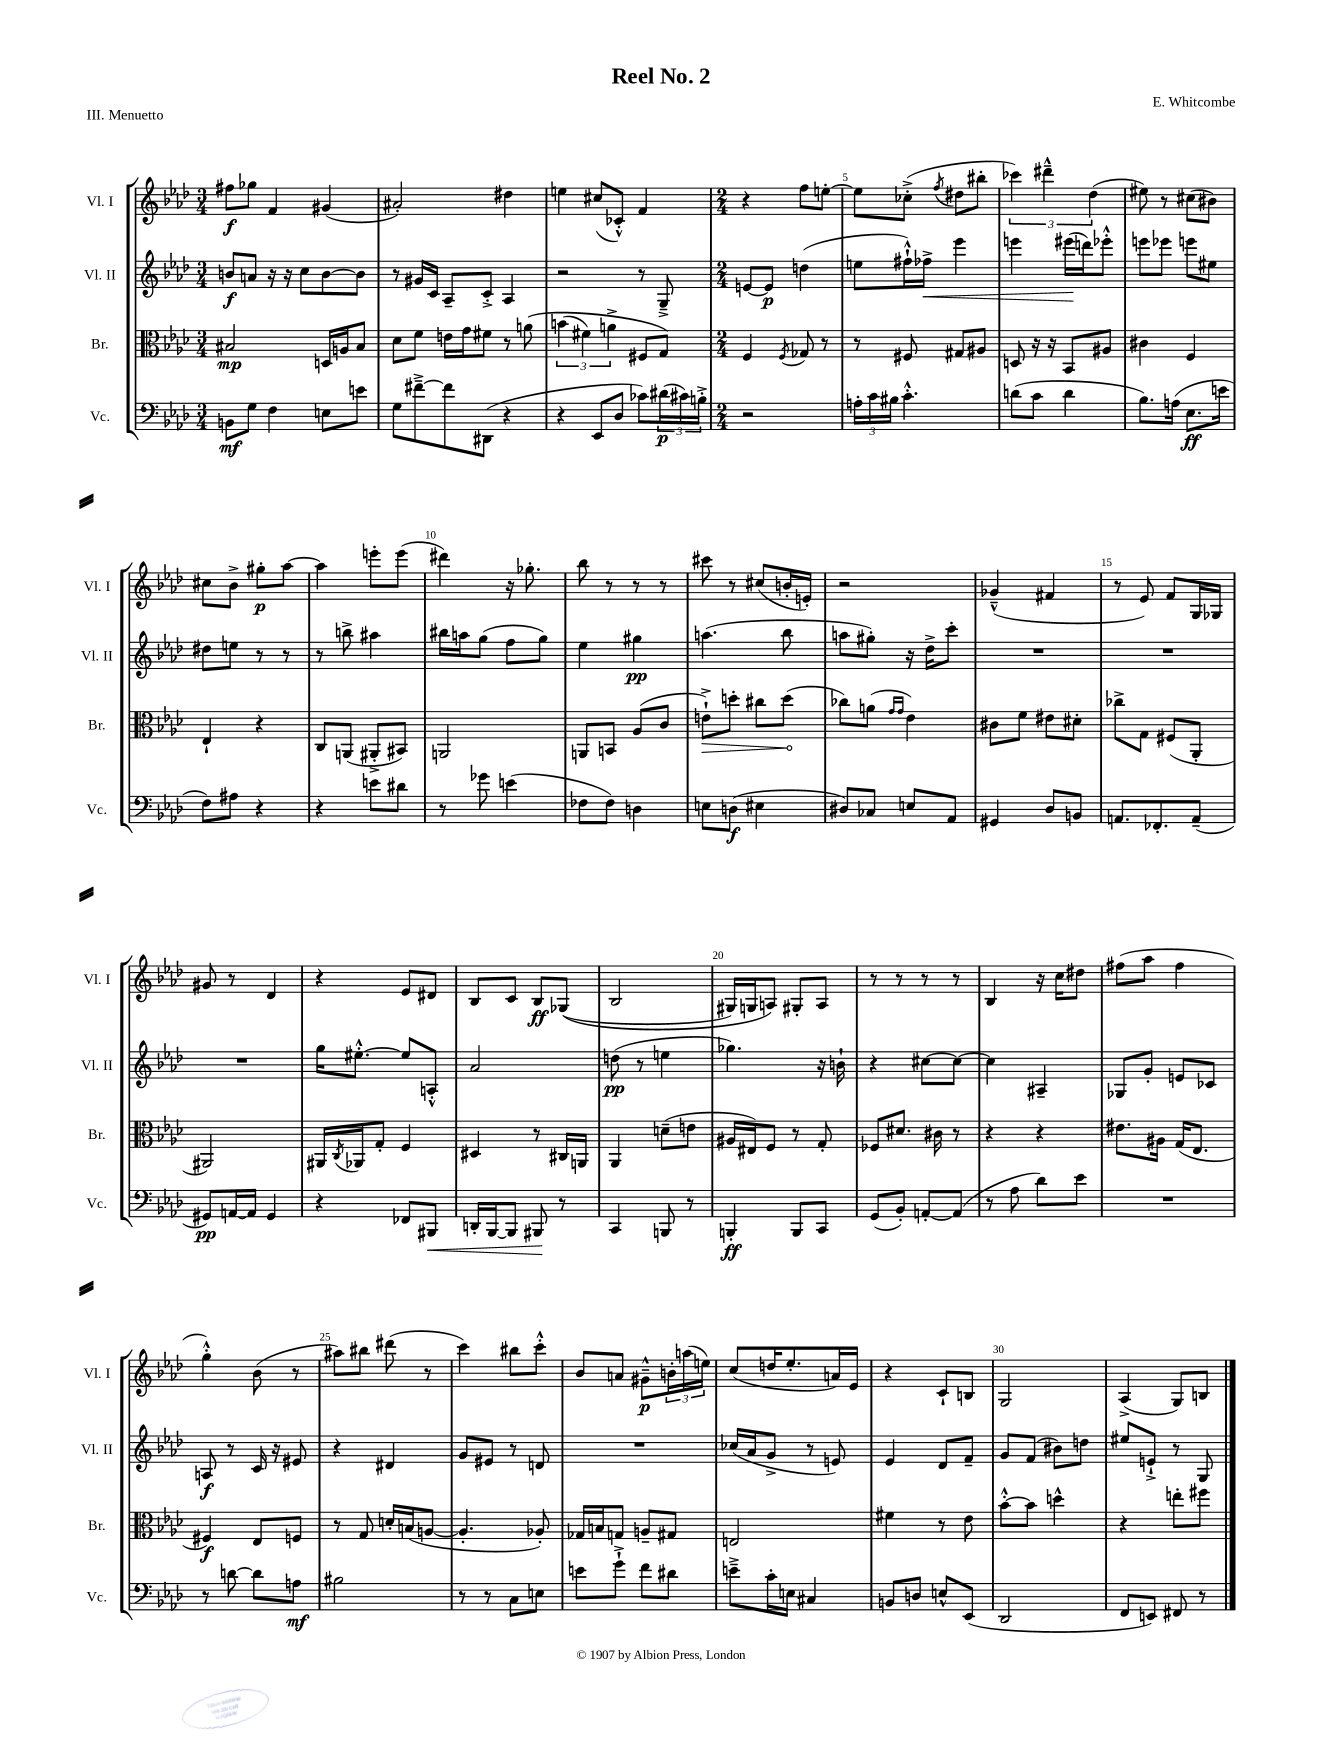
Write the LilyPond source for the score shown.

\header { title = "Reel No. 2" composer = "E. Whitcombe" piece = "III. Menuetto" }
<<
\new StaffGroup <<
\new Staff = "s0" \with { instrumentName = "Vl. I" shortInstrumentName = "Vl. I" } {
    \clef treble \key aes \major \numericTimeSignature \time 3/4
    fis''8\f ges''8 f'4 gis'4( |
    ais'2-.) dis''4 |
    e''4 cis''8( ces'8-.-^) f'4 |
    \numericTimeSignature \time 2/4 r4 f''8 e''8~-. |
    e''8 ces''8-.->( \acciaccatura { f''8 } dis''8 bis''8-. |
    \tuplet 3/2 { ces'''4) dis'''4---^ des''4( } |
    eis''8) r8 cis''8( bis'8) |
    cis''8 bes'8-> gis''8-.\p aes''8~ |
    aes''4 e'''8-. e'''8( |
    dis'''4) r16 ges''8.-. |
    bes''8 r8 r8 r8 |
    cis'''8 r8 cis''8( b'16-. e'16-.) |
    r2 |
    ges'4---^( fis'4 |
    r8 ees'8) f'8 g16 ges16 |
    gis'8 r8 des'4 |
    r4 ees'8 dis'8 |
    bes8 c'8 bes8\ff ges8(\( |
    bes2 |
    gis16) g16 a8\) gis8-. a8 |
    r8 r8 r8 r8 |
    bes4 r16 c''16 dis''8 |
    fis''8( aes''8 fis''4 |
    g''4-.-^) bes'8( r8 |
    ais''8) bis''8 dis'''8( r8 |
    c'''4) bis''8 c'''8-.-^ |
    bes'8 a'8 gis'8---^\p \tuplet 3/2 { b'16-. a''16( e''16) } |
    c''8( d''16 ees''8.-. a'16) ees'16 |
    r4 c'8-! b8 |
    g2 |
    aes4->( g8) b8 \bar "|." |
}
\new Staff = "s1" \with { instrumentName = "Vl. II" shortInstrumentName = "Vl. II" } {
    \clef treble \key aes \major \numericTimeSignature \time 3/4
    b'8\f a'8 r16 r16 c''8 b'8~ b'8 |
    r8 gis'16 c'16 aes8-- c'8-.-> aes4 |
    r2 r8 g8---> |
    \numericTimeSignature \time 2/4 e'8~ e'8\p d''4( |
    e''8 fis''16-!-^) fes''16->\< ees'''4 |
    e'''4 eis'''16\!( d'''16) ees'''8-.-^ |
    e'''8 ees'''8 e'''8 eis''8 |
    dis''8 e''8 r8 r8 |
    r8 b''8-> ais''4 |
    bis''16 a''16 g''8( f''8 g''8) |
    ees''4 gis''4\pp |
    a''4.( bes''8 |
    a''8 gis''8-.) r16 des''16-> c'''8-. |
    R2 |
    R2 |
    R2 |
    g''16 eis''8.~-.-^ eis''8 a8-.-^ |
    aes'2 |
    d''8\pp( r8 e''4 |
    ges''4.) r16 b'16-! |
    r4 cis''8~ cis''8~ |
    cis''4 ais4-- |
    ges8 g'8-. e'8 ces'8 |
    a8\f r8 c'16 r16 eis'8 |
    r4 dis'4 |
    g'8 eis'8 r8 d'8 |
    R2 |
    ces''16( aes'16 g'8-> r8 e'8) |
    ees'4 des'8 f'8-- |
    g'8 f'8( bis'8) d''8 |
    eis''8 e'8-!-> r8 g8 \bar "|." |
}
\new Staff = "s2" \with { instrumentName = "Br." shortInstrumentName = "Br." } {
    \clef alto \key aes \major \numericTimeSignature \time 3/4
    bis2\mp d16 a16 bis8 |
    des'8 f'8 e'16 g'16 fis'8 r8 a'8\( |
    \tuplet 3/2 { b'4( fis'4) a'4-> } fis8 g8\) |
    \numericTimeSignature \time 2/4 f4 \acciaccatura { f8 } ges8 r8 |
    r8 fis8 gis8 ais8 |
    d8 r16 r16 bes,8 ais8 |
    cis'4 f4 |
    ees4-! r4 |
    c8 a,8( ais,8-.-> bis,8) |
    a,2 |
    a,8 b,8 aes8( c'8 |
    \once \override Hairpin.circled-tip = ##t e'8-!->\>) d''8-. cis''8 d''8\!( |
    ces''8) a'8( \grace { g'16 g'16 } ees'4) |
    cis'8 f'8 eis'8 dis'8-. |
    ces''8-> g8 fis8( aes,8-. |
    ais,2) |
    ais,16 \acciaccatura { c8 } aes,16 g8-. f4 |
    dis4 r8 cis16 a,16 |
    aes,4 d'8--( e'8 |
    ais16 eis16) f8 r8 g8-. |
    fes8 dis'8. cis'16 r8 |
    r4 r4 |
    eis'8. ais16 g16( ees8. |
    fis4\f) ees8 f8 |
    r8 g8 d'16-. b16( a8~ |
    a4.-. aes8-.) |
    ges16 b16 g8 a8-- gis8 |
    e2 |
    fis'4 r8 ees'8 |
    bes'8~-.-^ bes'8 d''4-^ |
    r4 e''8-. fis''8 \bar "|." |
}
\new Staff = "s3" \with { instrumentName = "Vc." shortInstrumentName = "Vc." } {
    \clef bass \key aes \major \numericTimeSignature \time 3/4
    b,8\mf g8 f4 e8 e'8 |
    g8 fis'8~---> fis'8 dis,8( r4 |
    r4 ees,8 des8 ces'8) \tuplet 3/2 { dis'16\p( cis'16) b16-.-> } |
    \numericTimeSignature \time 2/4 r2 |
    \tuplet 3/2 { a16-. c'16 bis16 } c'4.-.-^ |
    d'8( c'8 d'4 |
    bes8.) a16( ees8.\ff e'16 |
    f8) ais8 r4 |
    r4 e'8 dis'8 |
    r8 ges'8 e'4( |
    fes8 fes8) d4 |
    e8 d8\f( eis4 |
    dis8) ces8 e8 aes,8 |
    gis,4 des8 b,8 |
    a,8. fes,8.-. a,8--( |
    gis,8\pp) a,16~ a,16 gis,4 |
    r4 fes,8 bis,,8\< |
    d,16-. bes,,16~ bes,,8 bis,,8\! r8 |
    c,4 b,,8 r8 |
    b,,4-.\ff b,,8 c,8 |
    g,8( bes,8-.) a,8~-. a,8( |
    r8 aes8 des'8) ees'8 |
    R2 |
    r8 d'8~ d'8 a8\mf |
    bis2 |
    r8 r8 c8 e8 |
    e'8 g'8-!-> f'8 dis'8 |
    e'8---> c'16-. e16 cis4 |
    b,8 d8 e8-^ ees,8( |
    des,2 |
    f,8 e,8) fis,8 r8 \bar "|." |
}
>>
>>
\layout { \context { \Score \override BarNumber.break-visibility = ##(#f #t #t) barNumberVisibility = #(every-nth-bar-number-visible 5) } }
